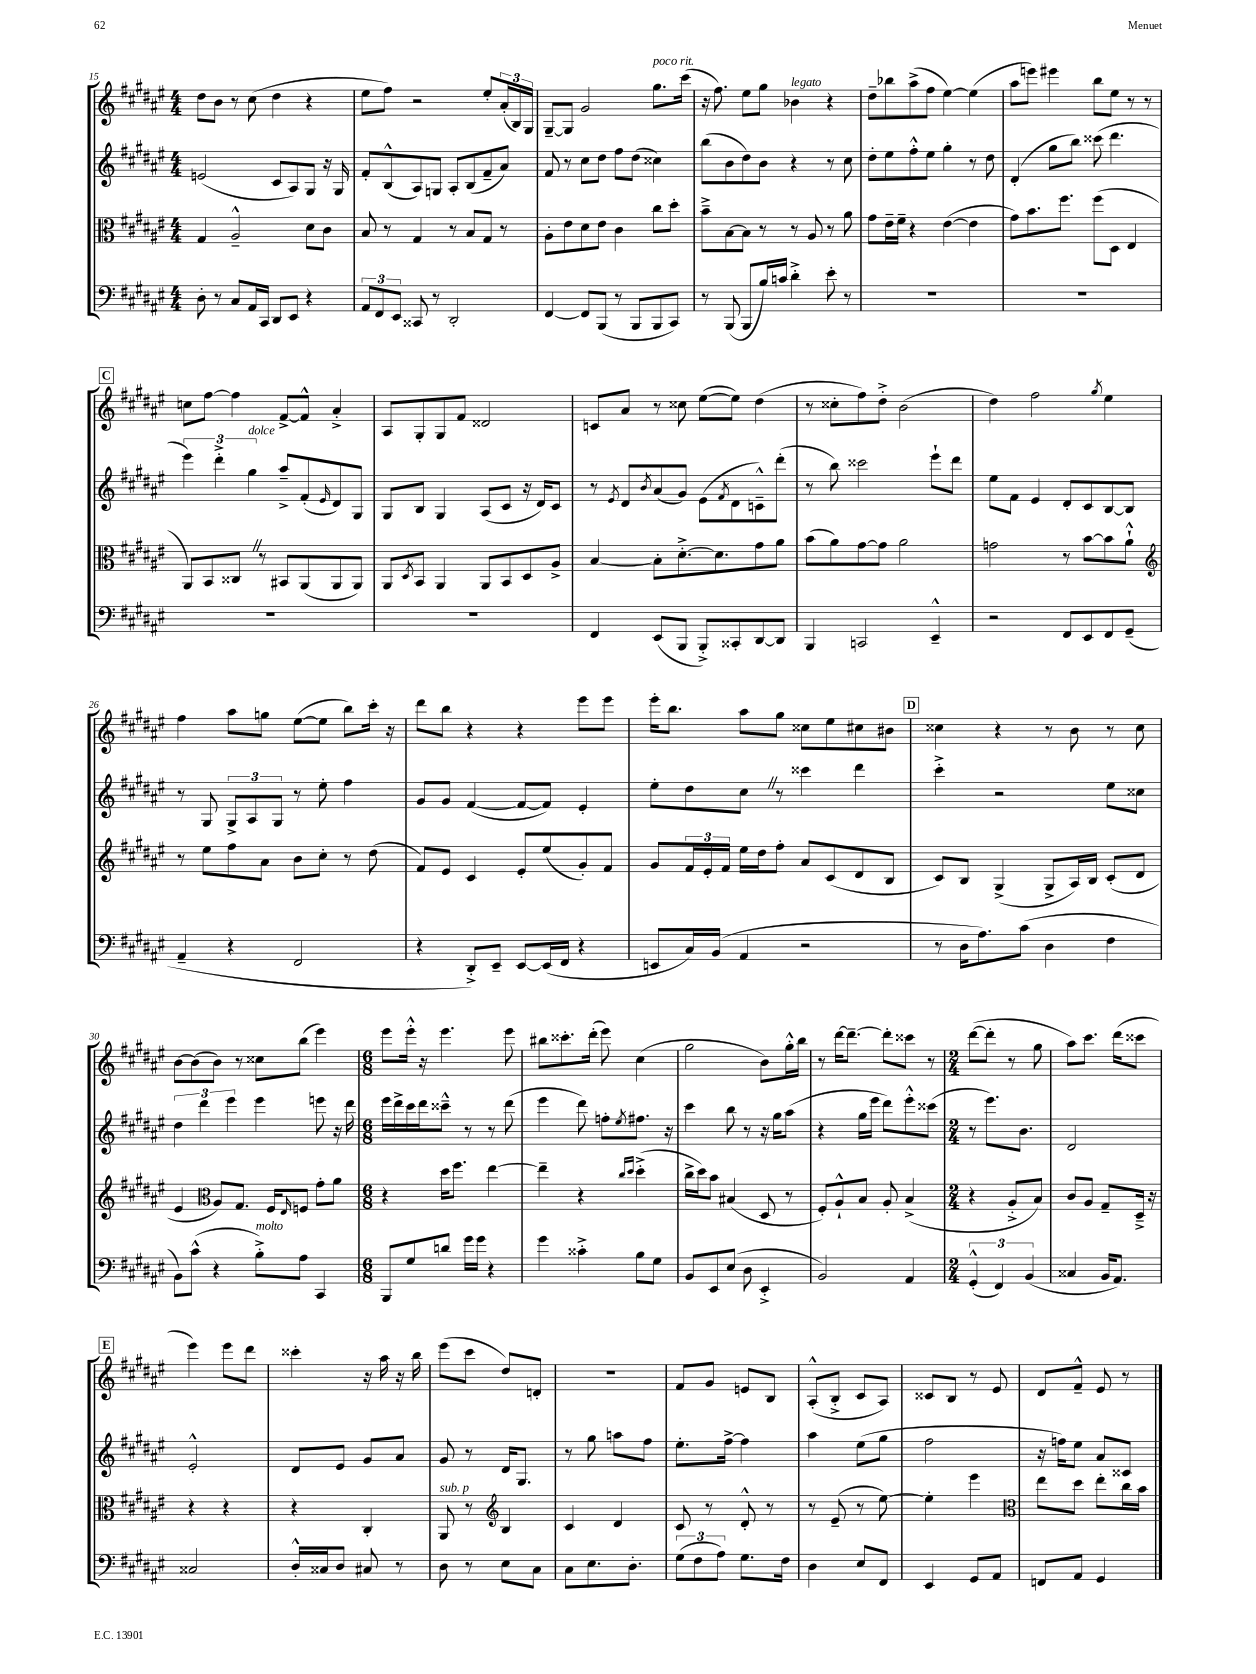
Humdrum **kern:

**kern	**kern	**kern	**kern
*staff4	*staff3	*staff2	*staff1
*clefF4	*clefC3	*clefG2	*clefG2
*k[f#c#g#d#a#e#]	*k[f#c#g#d#a#e#]	*k[f#c#g#d#a#e#]	*k[f#c#g#d#a#e#]
*M4/4	*M4/4	*M4/4	*M4/4
8D#'\	4G#/	(2e/	8dd#\L
8r	.	.	8b\J
8C#/L	2A#~^^/	.	8r
16AA#/L	.	.	(8cc#\
16CC#/JJ	.	.	.
8DD#/L	.	8c#/L	4dd#\
8EE#/J	.	8A#/)	.
4r	8d#\L	8G#/J	4r
.	8c#\J	16r	.
.	.	16G#/	.
=	=	=	=
12AA#/L	8B/	8f#'/L	8ee#\L
12FF#/	.	.	.
.	8r	(8B^^/	8ff#\J)
12EE#/J	.	.	.
8CC##/	4G#/	8A#/)	2r
8r	.	8G/J	.
2DD#'/	8r	8A#'/L	.
.	8B/L	(8B/	.
.	8G#/J	8f#~/	8ee#'/L
.	8r	8a#/J)	(24a#'/L
.	.	.	24B/)
.	.	.	24G#/JJ
=	=	=	=
[4FF#/	8A#'\L	8f#/	[8G#~/L
.	8e#\	8r	8G#/]J
8FF#/]L	8d#\	8cc#\L	2g#/
(8BBB/J	8e#\J	8dd#\J	.
8r	4c#\	8ff#\L	.
8BBB/L	.	(8dd#\J	.
8BBB/	8cc#\L	4cc##\)	8.gg#\L
8CC#/J)	8dd#'\J	.	.
.	.	.	(16ccc#\Jk
=	=	=	=
8r	8b~^\L	(8bb\L	16r
.	.	.	8.ff#\)
(8BBB/	[8B\	8b\	.
8BBB/L	8B\]J	8dd#\)	8ee#\L
16B/L)	8r	8b\J	8gg#\J
16c/JJ	.	.	.
4d#'^\	8r	4r	4b-\
.	8A#/	.	.
8e#'\	8r	8r	4r
8r	8a#\	8cc#\	.
=	=	=	=
1r	8g#\L	8dd#'\L	8dd#~\L
.	16e#~\L	8ee#\	8bb-\
.	16f#~\JJ	.	.
.	4r	8ff#'^^\	(8aa#^\
.	.	8ee#\J	8ff#\J
.	([4e#\	4gg#'\	[4ee#\)
.	4e#\]	8r	(4ee#\]
.	.	8dd#\	.
=	=	=	=
1r	8g#\L)	(4d#'/	8aa#\L
.	8.b\	.	8eee\J)
.	.	8gg#\L	4eee#\
.	8.ff#\J	.	.
.	.	8bb\J)	.
.	(8ff#\L	(8ccc##\	8bb\L
.	8D#\J	4.ddd#\	8ee#\J
.	4E#/	.	8r
.	.	.	8r
=	=	=	=
1r	8AA#/L)	6eee#\)	8cc\L
.	8BB/	.	[8ff#\J
.	.	6ddd#'^\	.
.	8C##/J	.	4ff#\]
.	.	6gg#\	.
.	8r	.	.
.	8BB#/L	8aa#~^/L	[8f#^/L
.	(8AA#/	(8f#'/	8f#^^/]J
.	.	16qqe#/	.
.	8AA#/	8d#/)	4a#'^/
.	8AA#/J)	8G#/J	.
=	=	=	=
1r	8AA#/L	8G#/L	8A#/L
.	8qD#/	.	.
.	8BB/J	8B/J	8G#'/
.	4AA#/	4G#/	8G#/
.	.	.	8f#/J
.	8AA#/L	(8A#/L	2d##/
.	8BB/	8c#/J	.
.	8D#/	16r	.
.	.	16d#/LK)	.
.	8A#^/J	8c#/J	.
=	=	=	=
4FF#/	[4B/	8r	8c/L
.	.	8qe#/	.
.	.	8d#/L	8a#/J
.	.	8qb/	.
(8EE#/L	8B'\]L	(8a#/	8r
8BBB/J	[8.d#'^\	8g#/J)	8cc##\
8BBB'^/L)	.	(8e#\L	([8ee#\L
.	8.d#\]	.	.
.	.	8qf#/	.
8CC##'/	.	8d#\	8ee#\]J)
[8DD#/	8g#\	8c~^^\)	(4dd#\
8DD#/]J	8a#\J	(8ddd#'\J	.
=	=	=	=
4BBB/	(8b\L	8r	8r
.	8a#\)	8bb\)	8cc##'\L
2CC/	[8g#\	2ccc##\	8ff#\)
.	8g#\]J	.	8dd#'^\J
.	2a#\	.	(2b\
4EE#~^^/	.	8eee#`\L	.
.	.	8ddd#\J	.
=	=	=	=
2r	2g\	8ee#\L	4dd#\)
.	.	8f#\J	.
.	.	4e#/	2ff#\
8FF#/L	8r	8d#'/L	.
8EE#/	[8b\L	8c#/	.
.	.	.	8qgg#/
8FF#/	8b\]	[8B/	4ee#\
(8GG#~/J	8a#`^^\J	8B/]J	.
=	=	=	=
*	*clefG2	*	*
4AA#~/	8r	8r	4ff#\
.	8ee#\L	8G#/	.
4r	8ff#\	12G#^/L	8aa#\L
.	.	12A#/	.
.	8a#\J	.	8gg\J
.	.	12G#/J	.
2FF#/	8b\L	8r	([8ee#\L
.	8cc#'\J	8ee#'\	8ee#\]J
.	8r	4ff#\	8bb\L)
.	(8dd#\	.	16ccc#'\Jk
.	.	.	16r
=	=	=	=
4r	8f#/L)	8g#/L	8ddd#\L
.	8e#/J	8g#/J	8bb\J
8DD#'^/L)	4c#/	([4f#/	4r
8EE#~/J	.	.	.
[8EE#/L	8e#'/L	8f#/_L	4r
(16EE#/]L	(8ee#/	8f#/]J)	.
16FF#/JJ	.	.	.
4r	8g#'/)	4e#'/	8eee#\L
.	8f#/J	.	8eee#\J
=	=	=	=
8EE/L	8g#/L	8ee#'\L	16eee#'\LK
.	.	.	8.bb\J
16C#/L)	24f#/L	8dd#\	.
.	24e#'/	.	.
(16BB/JJ	.	.	.
.	24f#/JJ	.	.
4AA#/	16ee#\LL	8cc#\J	8aa#\L
.	16dd#\J	.	.
.	8ff#'\J	8r	8gg#\J
2r	8a#/L	4ccc##\	8cc##\L
.	(8c#/	.	8ee#\
.	8d#/	4ddd#\	8cc#\
.	8B/J	.	8b#\J
=	=	=	=
8r	8c#/L)	4ccc#'^\	4cc##\
16D#\LK	8B/J	.	.
8.A#\)	.	.	.
.	(4G#^/	2r	4r
(8c#\J	.	.	.
4D#\	8G#^/L	.	8r
.	16A#/L)	.	8b\
.	16B/JJ	.	.
4F#\	(8c#'/L	8ee#\L	8r
.	8d#/J	8cc##\J	8cc##\
=	=	=	=
8BB\L)	4e#/	6dd#\	[8b\L
(8c#^^\J	.	.	(8b\]
.	.	6ddd#\	.
*	*clefC3	*	*
4r	8A#/L)	.	8b\J)
.	.	6eee#\	.
.	8.G#/J	.	8r
8B'^\L)	.	4eee#\	8cc##\L
.	16F#/LK	.	.
.	16qqE#/	.	.
8A#\J	8F/J	.	(8bb\J
4CC#/	8g#'\L	8eee\	4eee#\)
.	8a#\J	16r	.
.	.	16ddd#\	.
=	=	=	=
*M6/8	*M6/8	*M6/8	*M6/8
8BBB/L	4r	16eee#\LL	8eee#\L
.	.	16ddd#^\	.
8G#/	.	16ccc#\	16eee#'^^\Jk
.	.	16ddd#\J	16r
8d/J	16dd#\LK	8ccc##~^^\J	4.eee#\
.	8.ff#\J	.	.
16g#\LL	.	8r	.
16g#\JJ	.	.	.
4r	[4ee#\	8r	.
.	.	(8ddd#\	8eee#\
=	=	=	=
4g#\	4ee#~\]	4eee#\	8bb#\L
.	.	.	8.ccc##'\
4c##'^\	4r	8ddd#\)	.
.	.	.	(16ddd#'\Jk
.	.	8ff'\L	8eee#\)
.	16qqcc#/LL	.	.
.	16qqdd#/JJ	8qee#/	.
8B\L	(4dd#'^\	8.ff#\J	(4cc#\
8G#\J	.	.	.
.	.	16r	.
=	=	=	=
8BB/L	16cc#^\LL	4ccc#\	2gg#\
.	16dd#\J)	.	.
8EE#/	8b\J	.	.
(8E#/J	(4B#/	8bb\	.
8D#\	.	8r	.
4EE#'^/	8D#/	16r	8b\L)
.	.	16gg#\LK	.
.	8r	(8aa#\J	16gg#'^^\L
.	.	.	16bb\JJ
=	=	=	=
2BB/)	8F#'/L)	4r	8r
.	8A#`^^/	.	[16ddd#\LK
.	.	.	8.ddd#~\_J
.	8B/J	16gg#\LL	.
.	.	16eee#\JJ	.
.	8A#'/	8ddd#\L)	8ddd#'\]L
4AA#/	(4B^/	8eee#'^^\	8ccc##\J
.	.	(8ccc##\J	8r
=	=	=	=
*M2/4	*M2/4	*M2/4	*M2/4
(6GG#'^^/	4r	8r	([8ddd#\L
.	.	8.eee#\L)	8ddd#'\]J
6FF#/)	.	.	.
.	8A#'^/L	.	8r
.	.	8.b\J	.
(6BB/	.	.	.
.	8B/J)	.	8gg#\
=	=	=	=
4C##/	8c#/L	2d#/	8aa#\L)
.	8A#/J	.	8.ccc#\J
16BB/LK	8G#~/L	.	.
8.AA#/J)	.	.	(16ddd#\LK
.	16D#~^/Jk	.	8ccc##\J
.	16r	.	.
=	=	=	=
2C##/	4r	2e#'^^/	4eee#\)
.	4r	.	8eee#\L
.	.	.	8ddd#\J
=	=	=	=
16D#'^^/LL	4r	8d#/L	4ccc##'\
16C##/J	.	.	.
8D#/J	.	8e#/J	.
8C#/	4C#'/	8g#/L	16r
.	.	.	16aa#\
8r	.	8a#/J	16r
.	.	.	16bb\
=	=	=	=
8D#\	8AA#/	8g#/	(8eee#\L
8r	8r	8r	8ccc#\J
*	*clefG2	*	*
8E#\L	4B/	16d#/LK	8dd#/L)
.	.	8.G#/J	.
8C#\J	.	.	8d'/J
=	=	=	=
8C#\L	4c#/	8r	2r
8.E#\	.	8gg#\	.
.	4d#/	8aa\L	.
8.D#'\J	.	.	.
.	.	8ff#\J	.
=	=	=	=
(12G#\L	8c#/	8.ee#'\L	8f#/L
12F#\	.	.	.
.	8r	.	8g#/J
12A#\J)	.	.	.
.	.	[16ff#^\Jk	.
8.G#\L	8d#'^^/	4ff#\]	8e/L
.	8r	.	8B/J
16F#\Jk	.	.	.
=	=	=	=
4D#\	8r	4aa#\	(8A#'^^/L
.	(8e#~/	.	8B'^/J
8E#/L	8r	(8ee#\L	8c#/L
8FF#/J	[8ee#\)	8gg#\J	8A#/J)
=	=	=	=
4EE#/	4ee#'\]	2ff#\	8c##/L
.	.	.	8B/J
8GG#/L	4eee#\	.	8r
8AA#/J	.	.	8e#/
=	=	=	=
*	*clefC3	*	*
8FF/L	8ee#\L	16r	8d#/L
.	.	16ff\LK)	.
8AA#/J	8dd#\J	8ee#\J	8f#~^^/J
4GG#/	8ee#'\L	8a#/L	8e#/
.	16cc#\L	8c##/J	8r
.	16b\JJ	.	.
==	==	==	==
*-	*-	*-	*-
